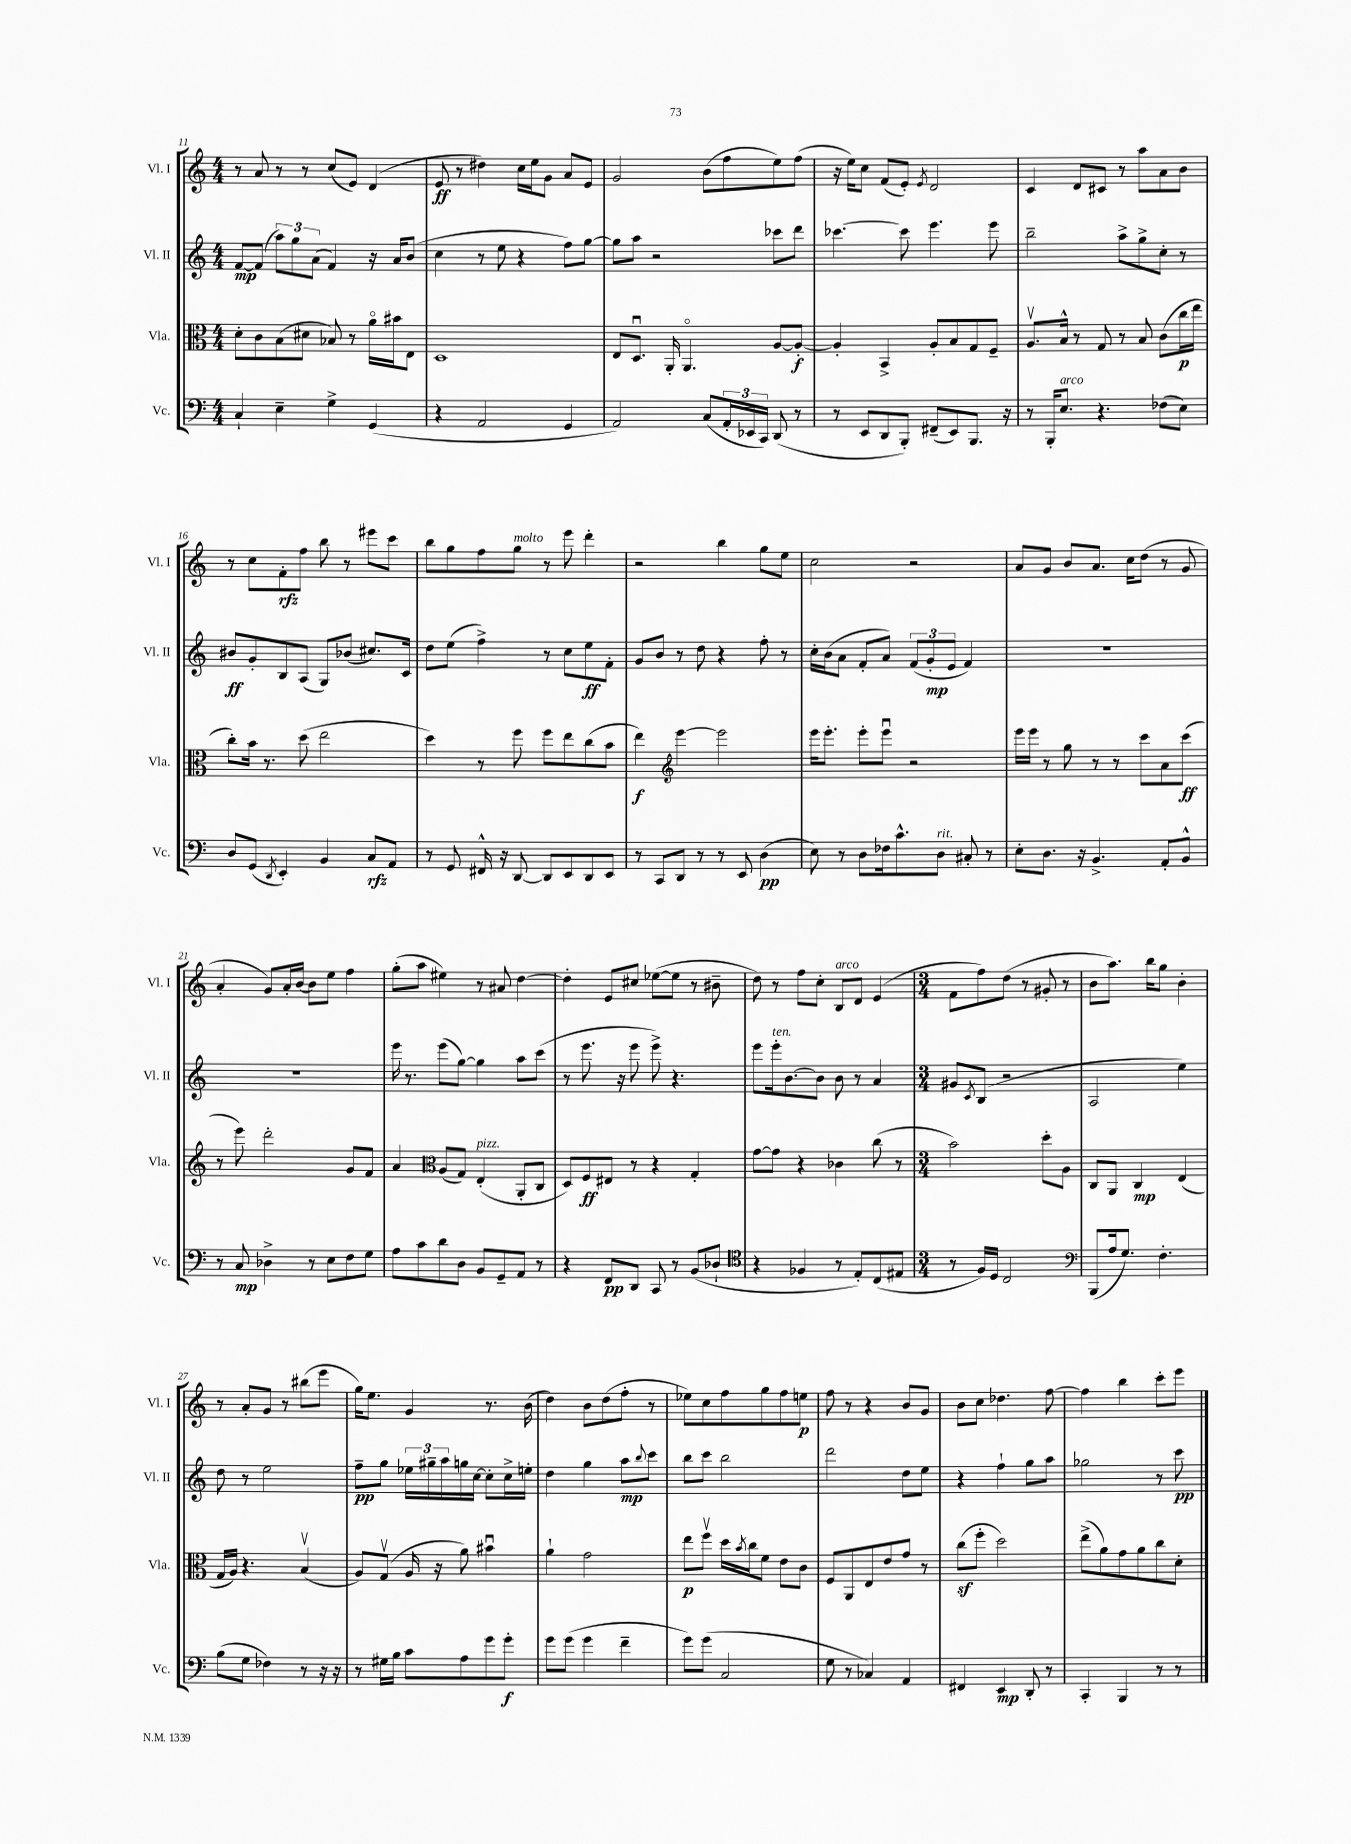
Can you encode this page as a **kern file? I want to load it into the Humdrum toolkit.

**kern	**kern	**kern	**kern
*staff4	*staff3	*staff2	*staff1
*clefF4	*clefC3	*clefG2	*clefG2
*k[]	*k[]	*k[]	*k[]
*M4/4	*M4/4	*M4/4	*M4/4
4C`/	8d'\L	[8f/L	8r
.	8c\	(8f/]J	8a/
4E~\	(8B\	12aa\L)	8r
.	.	12gg\	.
.	8d#\J	.	8r
.	.	(12a\J	.
4G^\	8B-/)	4f/)	(8cc/L
.	8r	.	8e/J)
(4GG/	16ao\LL	16r	(4d/
.	16b#\J	16a/LK	.
.	8E\J	(8b/J	.
=	=	=	=
4r	1D	4cc\	8e/
.	.	.	8r
2AA/	.	8r	4dd#\)
.	.	8ee\	.
.	.	4r	16cc\LL
.	.	.	16ee\J
.	.	.	8g\J
4GG/	.	8ff\L)	8a/L
.	.	[8gg\J	8e/J
=	=	=	=
2AA/)	8E/L	8gg\]L	2g/
.	8.Du/J	8aa\J	.
.	.	2r	.
.	16AA'/	.	.
.	4.AAo/	.	.
(8C/L	.	.	(8b\L
24AA'/L	.	.	8ff\
24EE-/	.	.	.
24CC/JJ)	.	.	.
(8DD/	[8A/L	8ccc-\L	8ee\)
8r	8A'/_J	8ddd\J	(8ff\J
=	=	=	=
8r	4A'/]	[4.ccc-\	16r
.	.	.	16ee\LK)
8EE/L	.	.	8cc\J
8DD/	4BB^/	.	(8f/L
8BBB'/J)	.	8ccc-\]	8e'/J)
.	.	.	8qe/
(8FF#~/L	8A'/L	4.eee\	2d/
8EE/)	8B/	.	.
8.BBB/J	8G/	.	.
.	8F~/J	8eee\	.
16r	.	.	.
=	=	=	=
8r	8.Av/L	2bb~\	4c/
16BBB'/LK	.	.	.
8.E/J	16B^^/Jk	.	.
.	8r	.	8d/L
4.r	8G/	.	8c#/J
.	8r	8aa^\L	8r
.	8B/	8gg^\	8aa\L
(8F-\L	(8c\L	8cc'\J	8a\
8E\J)	16cc\L	8r	8b\J
.	16ee\JJ	.	.
=	=	=	=
8D/L	8cc'\L)	8b#/L	8r
(8GG/J	16b\Jk	8g'/	8cc\L
.	8.r	.	.
8qDD/	.	.	.
4EE'/)	.	8B/	8f'\
.	(8dd\	(8A/J	8ff\J
4BB/	2ee\	8G/L)	8bb\
.	.	(8b-/J	8r
8C/L	.	8.cc#/L)	8eee#\L
8AA/J	.	.	8ccc\J
.	.	16c/Jk	.
=	=	=	=
8r	4dd\)	8dd\L	8bb\L
8GG/	.	(8ee\J	8gg\
16FF#^^/	8r	4ff^\)	8ff\
16r	.	.	.
[8DD/	8ff\	.	8gg\J
8DD/]L	8ff\L	8r	8r
8EE/	8ee\	8cc\L	8eee\
8DD/	(8cc\	8ee\	4ddd'\
8EE/J	8b\J	8f'\J	.
=	=	=	=
8r	4ee\)	8g/L	2r
8CC/L	.	8b/J	.
*	*clefG2	*	*
8DD/J	[4eee\	8r	.
8r	.	8dd\	.
8r	2eee\]	4r	4bb\
8EE/	.	.	.
(4D\	.	8ff'\	8gg\L
.	.	8r	8ee\J
=	=	=	=
8E\)	16eee\LK	16cc'\LL	2cc\
.	8.eee'\J	(16b\J	.
8r	.	8a\J	.
8D\L	8eee'\L	8f'/L	.
16F-\k	8eeeu\J	8a/J)	.
8.c^^\	.	.	.
.	2r	(12f/L	2r
.	.	12g'/	.
8D\J	.	.	.
.	.	12e/J	.
8C#'/	.	4f/)	.
8r	.	.	.
=	=	=	=
8E'\L	16eee\LL	1r	8a/L
.	16eee\JJ	.	.
8.D\J	8r	.	8g/J
.	8gg\	.	8b/L
16r	.	.	.
4.BB^/	8r	.	8.a/J
.	8r	.	.
.	.	.	16cc\LK
.	8ccc\L	.	(8dd\J
8AA'/L	8a\	.	8r
8BB^^/J	(8ccc\J	.	8g/
=	=	=	=
8r	8r	1r	4a'/
8C/	8eee\)	.	.
4D-^\	2ddd'\	.	8g/L)
.	.	.	16a'/L
.	.	.	[16b/JJ
8r	.	.	8b\]L
8E\L	.	.	8ee\J
8F\	8g/L	.	4ff\
8G\J	8f/J	.	.
=	=	=	=
8A\L	4a/	16eee\	(8gg'\L
.	.	8.r	.
8c\	.	.	8aa\J
*	*clefC3	*	*
8d\	(8A/L	(8eee\L	4ee#\)
8D\J	8G/J)	[8gg\J)	.
8BB/L	(4E'/	4gg\]	8r
8GG~/	.	.	8a#/
8AA/J	8AA'/L	8aa\L	[4dd\
8r	8C/J	(8ccc\J	.
=	=	=	=
4r	8D/L)	8r	4dd'\]
.	8F/	8.eee\	.
8FF/L	8E#/J	.	8e/L
.	.	16r	.
8DD/J	8r	8eee\	8cc#/J
8CC/	4r	8eee^\)	([8ee-\L
8r	.	4.r	8ee-\]J
(8BB/L	4G'/	.	8r
8D-`/J	.	.	8b#~\
=	=	=	=
*clefC4	*	*	*
4r	[8g\L	8eee\L	8dd\)
.	8g\]J	16eee'\k	8r
.	.	[8.b\	.
4F-/	4r	.	8ff\L
.	.	8b\]J	8cc'\J
8r	4c-\	8b\	8B/L
8E'/L)	.	8r	8d/J
(8C/	(8cc\	4a/	(4e/
8E#/J	8r	.	.
=	=	=	=
*M3/4	*M3/4	*M3/4	*M3/4
8r	2b\)	8g#/L	8f\L
.	.	8qc/	.
16F/LL)	.	(8B/J	8ff\)
16D/JJ	.	.	.
2C/	.	2r	(8dd\J
.	.	.	8r
.	8dd'\L	.	8g#'/
.	8A\J	.	8r
=	=	=	=
*clefF4	*	*	*
(8BBB/L	8C/L	2A/	8b\L
16A/k	8AA/J	.	8.aa\J)
8.G/J)	.	.	.
.	4C/	.	.
.	.	.	16bb\LK
4.F'\	.	.	8gg\J
.	(4E/	4ee\)	4b'\
=	=	=	=
(8B\L	16G/LL	8dd\	8r
.	16A/JJ)	.	.
8G\J	4.r	8r	8a'/L
4F-\)	.	2ee\	8g/J
.	.	.	8r
8r	(4Bv/	.	(8bb#\L
16r	.	.	8eee\J
16r	.	.	.
=	=	=	=
8r	8A/L)	8ff~\L	16gg\LK)
.	.	.	8.ee\J
16G#\LL	(8Gv/J	8gg\J	.
16B\JJ	.	.	.
8c\L	16A/	24ee-\LL	4g/
.	.	24gg#~\	.
.	16r	.	.
.	.	24aa\	.
8A\	8a\)	16gg\	.
.	.	[16cc\JJ	.
8g\	4b#u\	8cc'\]L	8.r
8g'\J	.	16cc^\L	.
.	.	16ee'\JJ	(16b\
=	=	=	=
8g\L	4a`\	4dd\	4dd\)
(8g\J	.	.	.
4g\	2g\	4gg\	8b\L
.	.	.	(8dd\
4f~\	.	8aa\L	8ff'\J
.	.	8qqbb/	.
.	.	8ccc\J	8r
=	=	=	=
8g\L)	8ee\L	8bb\L	8ee-\L)
(8g\J	8ffv\J	8ccc\J	8cc\
2C/	16dd\LL	2bb\	8ff\
.	8qb/	.	.
.	16cc\J	.	.
.	8f\J	.	8gg\
.	8e\L	.	8ff\
.	8c\J	.	8ee\J
=	=	=	=
8G\	8F/L	2ddd\	8ff\
8r	8AA/	.	8r
4C-/)	8E/	.	4r
.	8e/	.	.
4AA/	8g/J	8dd\L	8b/L
.	8r	8ee\J	8g/J
=	=	=	=
4FF#/	(8cc\L	4r	8b\L
.	8ff'\J	.	8cc\J
4EE/	2dd\)	4ff`\	4.dd-\
8DD'/	.	8gg\L	.
8r	.	8aa\J	[8ff\
=	=	=	=
4CC'/	(8ee^\L	2gg-\	4ff\]
.	8a\)	.	.
4BBB/	8g\	.	4bb\
.	8a\	.	.
8r	8cc\	8r	8ccc'\L
8r	8d'\J	8ccc\	8eee\J
==	==	==	==
*-	*-	*-	*-
